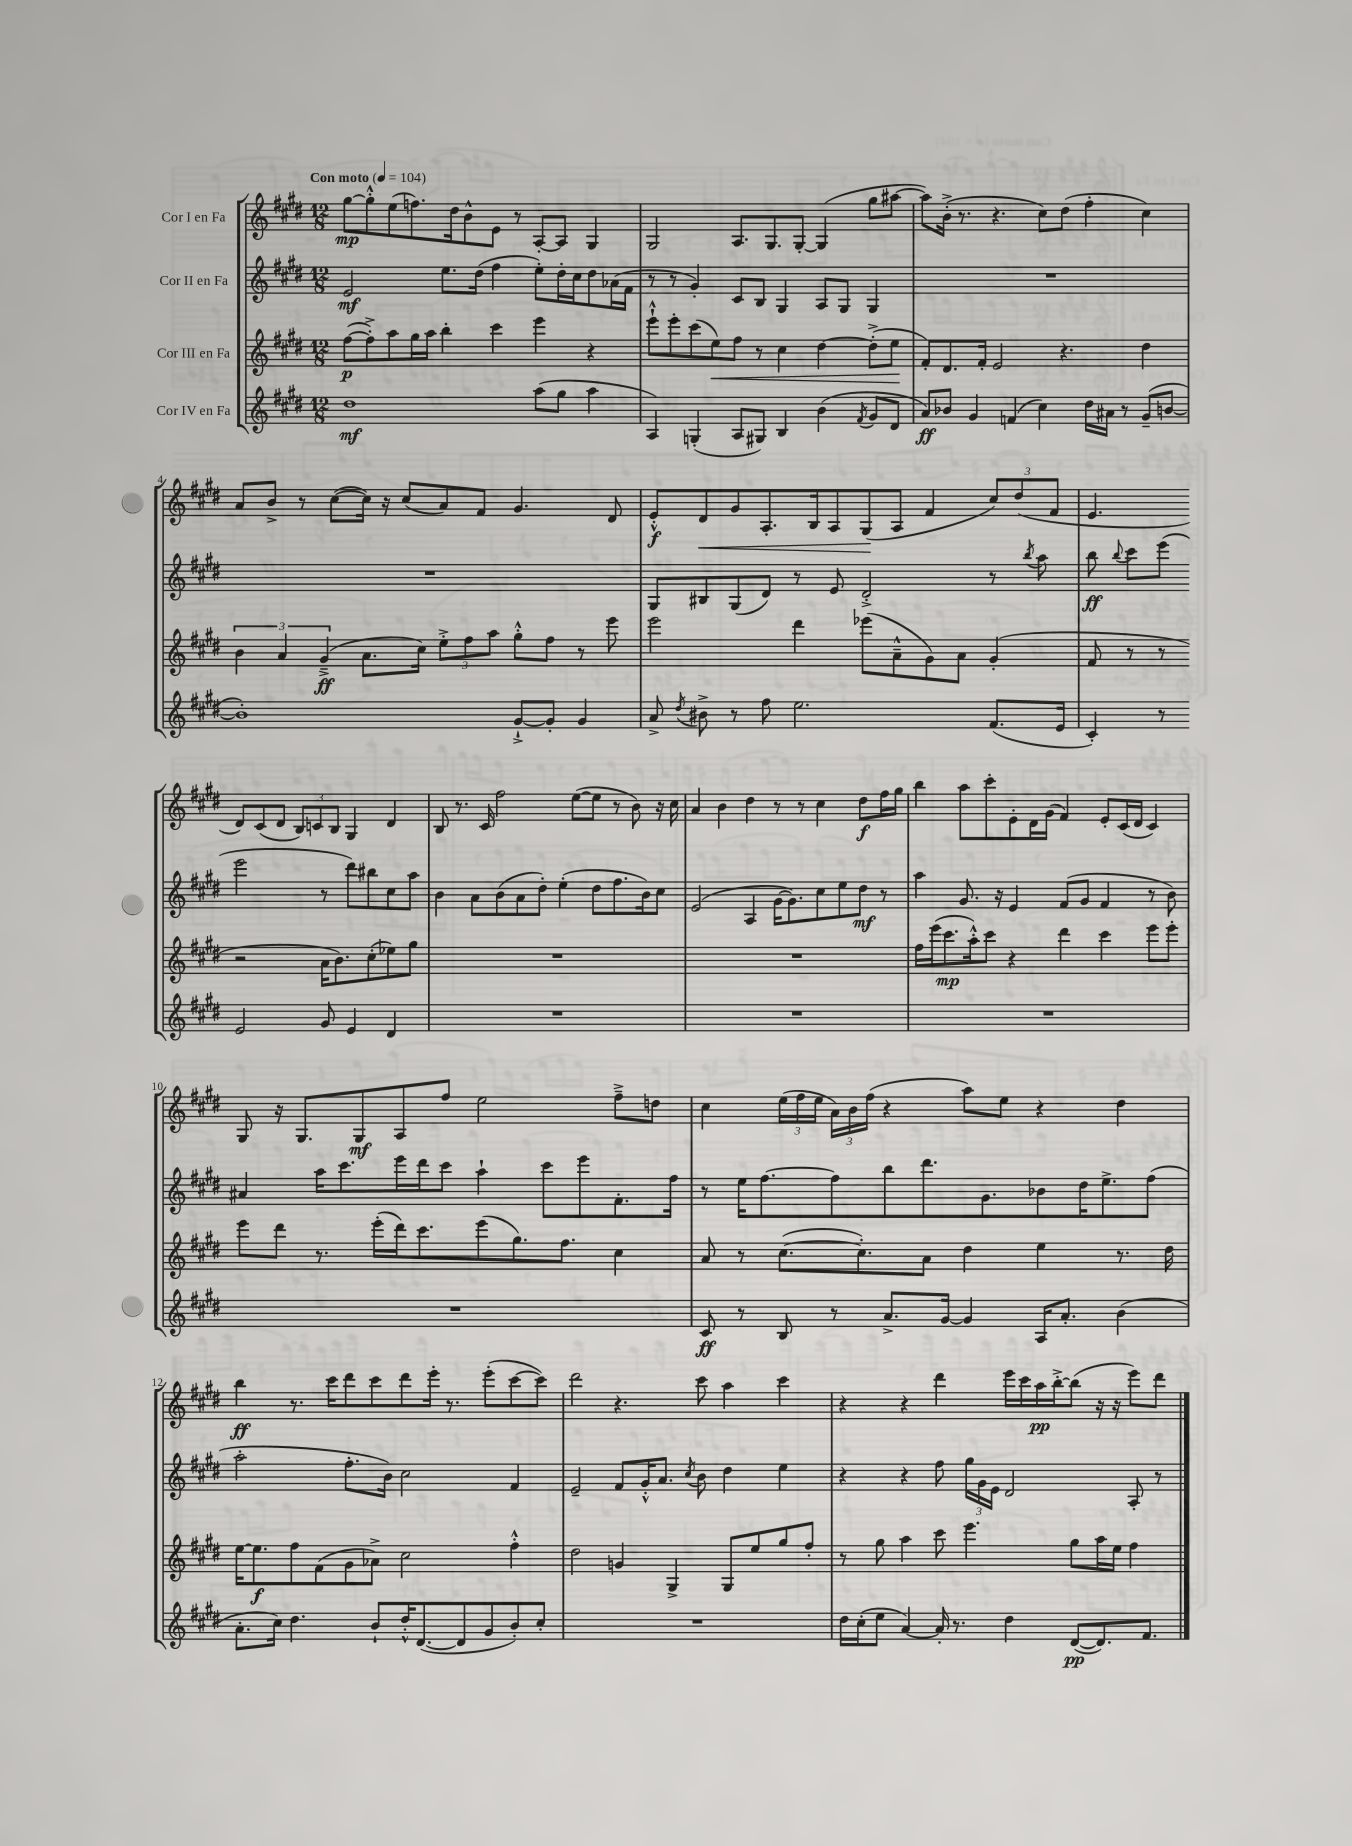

**kern	**kern	**kern	**kern
*staff4	*staff3	*staff2	*staff1
*clefG2	*clefG2	*clefG2	*clefG2
*k[f#c#g#d#]	*k[f#c#g#d#]	*k[f#c#g#d#]	*k[f#c#g#d#]
*M12/8	*M12/8	*M12/8	*M12/8
*MM104	*MM104	*MM104	*MM104
1dd#	([8ff#\L	2e/	[8gg#\L
.	8ff#'^\])	.	8gg#'^^\]
.	8aa\	.	(8ee\
.	16gg#\L	.	8.ff\)
.	16aa\JJ	.	.
.	4bb'\	8.ee\L	.
.	.	.	16dd#\k
.	.	.	8b^^\
.	.	(16dd#\Jk	.
.	4ccc#\	4ff#\	8e\J
.	.	.	8r
(8aa\L	4eee\	8ee'\L)	[8A'/L
8gg#\J	.	16dd#'\L	8A/]J
.	.	16cc#\J	.
4aa\	4r	8dd#\	4G#/
.	.	(16a-\L	.
.	.	16f#\JJ	.
=	=	=	=
4A/)	8eee`^^\L	8r	2G#/
.	8eee'\	8r	.
(4G'/	(8ccc#\	4g#'/)	.
.	8ee\)	.	.
8A/L	8ff#\J	8c#/L	8.A/L
8G#/J)	8r	8B/J	.
.	.	.	8.G#/
4B/	4cc#\	4G#/	.
.	.	.	[8G#'/J
(4b\	[4dd#\	8A/L	(4G#/]
.	.	8G#/J	.
8qf#/	.	.	.
8g#/L	(8dd#'^\]L	4G#/	8gg#\L
8d#/J	8ee\J	.	[8aa#\J
=	=	=	=
8a/L)	8f#'/L)	1.r	8aa#\]L)
8b-/J	8.d#/	.	(16b'^\Jk
.	.	.	8.r
4g#/	.	.	.
.	16f#'/Jk	.	.
.	2e/	.	4.r
(4f/	.	.	.
4cc#\)	.	.	8cc#\L)
.	4.r	.	(8dd#\J
16dd#\LL	.	.	4ff#'\
16a#\JJ	.	.	.
8r	.	.	.
(8g#~/L	4dd#\	.	4cc#\)
[8b/J	.	.	.
=	=	=	=
1b'])	6b\	1.r	8a/L
.	.	.	8b^/J
.	6a/	.	.
.	.	.	8r
.	(6g#~^/	.	.
.	.	.	([8cc#\L
.	8.a\L	.	16cc#\]Jk)
.	.	.	16r
.	.	.	(8cc#/L
.	16cc#\Jk)	.	.
.	12ee'^\L	.	8a/)
.	12ff#\	.	.
.	.	.	8f#/J
.	12aa\J	.	.
[8g#`^/L	8gg#'^^\L	.	4.g#/
8g#'/]J	8ff#\J	.	.
4g#/	8r	.	.
.	8eee\	.	8d#/
=	=	=	=
8a^/	2eee\	8G#/L	8e'^^/L
8qdd#/	.	.	.
8b#^\	.	8B#/	8d#/
8r	.	(8G#/	8g#/
8ff#\	.	8d#/J)	8.A'/
2.ee\	4ddd#\	8r	.
.	.	.	16B/k
.	.	8e/	8A/
.	(8eee-\L	2d#'^/	(8G#/
.	8a~^^\	.	8A/J
.	8g#\)	.	4f#/
.	8a\J	.	.
(8.f#/L	(4g#'/	8r	12cc#/L)
.	.	.	(12dd#/
.	.	8qbb/	.
.	.	8aa\	.
.	.	.	12f#/J
16e/Jk	.	.	.
=	=	=	=
4c#'/)	8f#/	8bb\	4.e/
.	.	8qqbb/	.
.	8r	8ccc#\L	.
8r	8r	(8eee\J	.
2e/	2r	2eee\	8d#/L)
.	.	.	(8c#/
.	.	.	8d#/J
.	.	.	12B/L)
.	.	.	12c/
8g#/	16a\LK	8r	.
.	.	.	12B/J
.	8.b\)	.	.
4e/	.	8ddd#\L)	4G#/
.	(8cc#'\	8bb#\	.
4d#/	8ee-\)	8cc#\	4d#/
.	8gg#\J	8aa\J	.
=	=	=	=
1.r	1.r	4b\	8B/
.	.	.	8.r
.	.	8a\L	.
.	.	.	16c#/
.	.	(8b\	2ff#\
.	.	8a\	.
.	.	8dd#'\J)	.
.	.	(4ee'\	.
.	.	.	([8ee\L
.	.	8dd#\L	8ee\]J
.	.	8.ff#\	8r
.	.	.	8b\)
.	.	16b\k)	.
.	.	8cc#\J	16r
.	.	.	16cc#\
=	=	=	=
1.r	1.r	(2e/	4a/
.	.	.	4b\
.	.	4A/	4dd#\
.	.	[16g#\LK	8r
.	.	8.g#\])	.
.	.	.	8r
.	.	8cc#\	4cc#\
.	.	8ee\	.
.	.	8dd#\J	8dd#\L
.	.	8r	16ff#\L
.	.	.	16gg#\JJ
=	=	=	=
1.r	16ff#\LL	4aa\	4bb\
.	(16eee\J	.	.
.	8.ccc#\	.	.
.	.	8.g#/	8aa\L
.	16aa'^^\k)	.	.
.	8ccc#\J	.	8ccc#'\
.	.	16r	.
.	4r	4e/	8e'\
.	.	.	16d#\L
.	.	.	(16g#\JJ
.	4ddd#\	(8f#/L	4f#/)
.	.	8g#/J	.
.	4ccc#\	4f#/	8e'/L
.	.	.	(16c#/L
.	.	.	16d#/JJ
.	8eee\L	8r	4c#/)
.	8eee'\J	8b\)	.
=	=	=	=
1.r	8eee\L	4a#/	8G#/
.	8ddd#\J	.	16r
.	.	.	8.G#/L
.	8.r	16aa\LK	.
.	.	8.ccc#\	.
.	.	.	8G#/
.	(16eee'\LL	.	.
.	16ddd#\J)	16eee\L	8A/
.	8.ccc#\	16ddd#\J	.
.	.	8ccc#\J	8ff#/J
.	(8eee\	4aa`\	2ee\
.	8.gg#\)	.	.
.	.	8ccc#\L	.
.	8.ff#\J	.	.
.	.	8eee\	.
.	4cc#\	8.f#'\	8ff#~^\L
.	.	.	8dd\J
.	.	16ff#\Jk	.
=	=	=	=
8c#/	8a/	8r	4cc#\
8r	8r	16ee\LK	.
.	.	[8.ff#\	.
8B/	([8.cc#\L	.	(24ee\LL
.	.	.	24ff#\
.	.	.	24ee\JJ
8r	.	8ff#\]	24a\LL)
.	.	.	24b\
.	8.cc#'\])	.	.
.	.	.	(24ff#\JJ
8.a^/L	.	8bb\	4r
.	8a\J	8.ddd#\	.
[16g#/Jk	.	.	.
4g#/]	4dd#\	.	8aa\L)
.	.	8.g#\	.
.	.	.	8ee\J
16A/LK	4ee\	8b-\	4r
8.a'/J	.	.	.
.	.	16dd#\K	.
.	.	8.ee^\	.
(4b\	8.r	.	4dd#\
.	.	(8ff#\J	.
.	16dd#\	.	.
=	=	=	=
8.a'\L	[16ee\LK	2aa'\	4bb\
.	8.ee\]	.	.
16cc#\Jk)	.	.	.
4.dd#\	8ff#\	.	8.r
.	(8f#\	.	.
.	.	.	16ccc#\LK
.	8g#\	8.ff#'\L	8ddd#\
8b`/L	8a-^\J)	.	8ccc#\
.	.	16b\Jk)	.
16dd#'^^/K	2cc#\	2cc#\	8ddd#\
([8.d#/	.	.	.
.	.	.	16eee'\Jk
.	.	.	8.r
8d#/]	.	.	.
8g#/	.	.	(8eee'\L
8b'/)	4ff#'^^\	4f#/	[8ccc#\
8cc#'/J	.	.	8ccc#\]J)
=	=	=	=
1.r	2dd#\	2e~/	2ddd#\
.	4g/	8f#/L	4.r
.	.	16g#'^^/K	.
.	.	8.a/J	.
.	4G#^/	.	.
.	.	8qcc#/	.
.	.	8b\	8ccc#\
.	8G#/L	4dd#\	4aa\
.	8ee/	.	.
.	8gg#/	4ee\	4ccc#\
.	8ff#'/J	.	.
=	=	=	=
16dd#\LL	8r	4r	4r
(16cc#'\J	.	.	.
8ee\J	8gg#\	.	.
[4a/)	4aa\	4r	4r
16a'/]	8ccc#\	8ff#\	4ddd#\
8.r	.	.	.
.	4.eee\	24gg#\LL	.
.	.	24g#\	.
.	.	24e\JJ	.
4dd#\	.	2d#/	16eee\LL
.	.	.	16ccc#\
.	.	.	16aa\
.	.	.	[16bb'^\J
([8d#/L	8gg#\L	.	(8bb\]J
8.d#/])	16aa\L	.	16r
.	16ee\JJ	.	16r
.	4ff#\	8A'/	8eee\L)
8.f#/J	.	.	.
.	.	8r	8ddd#\J
==	==	==	==
*-	*-	*-	*-
